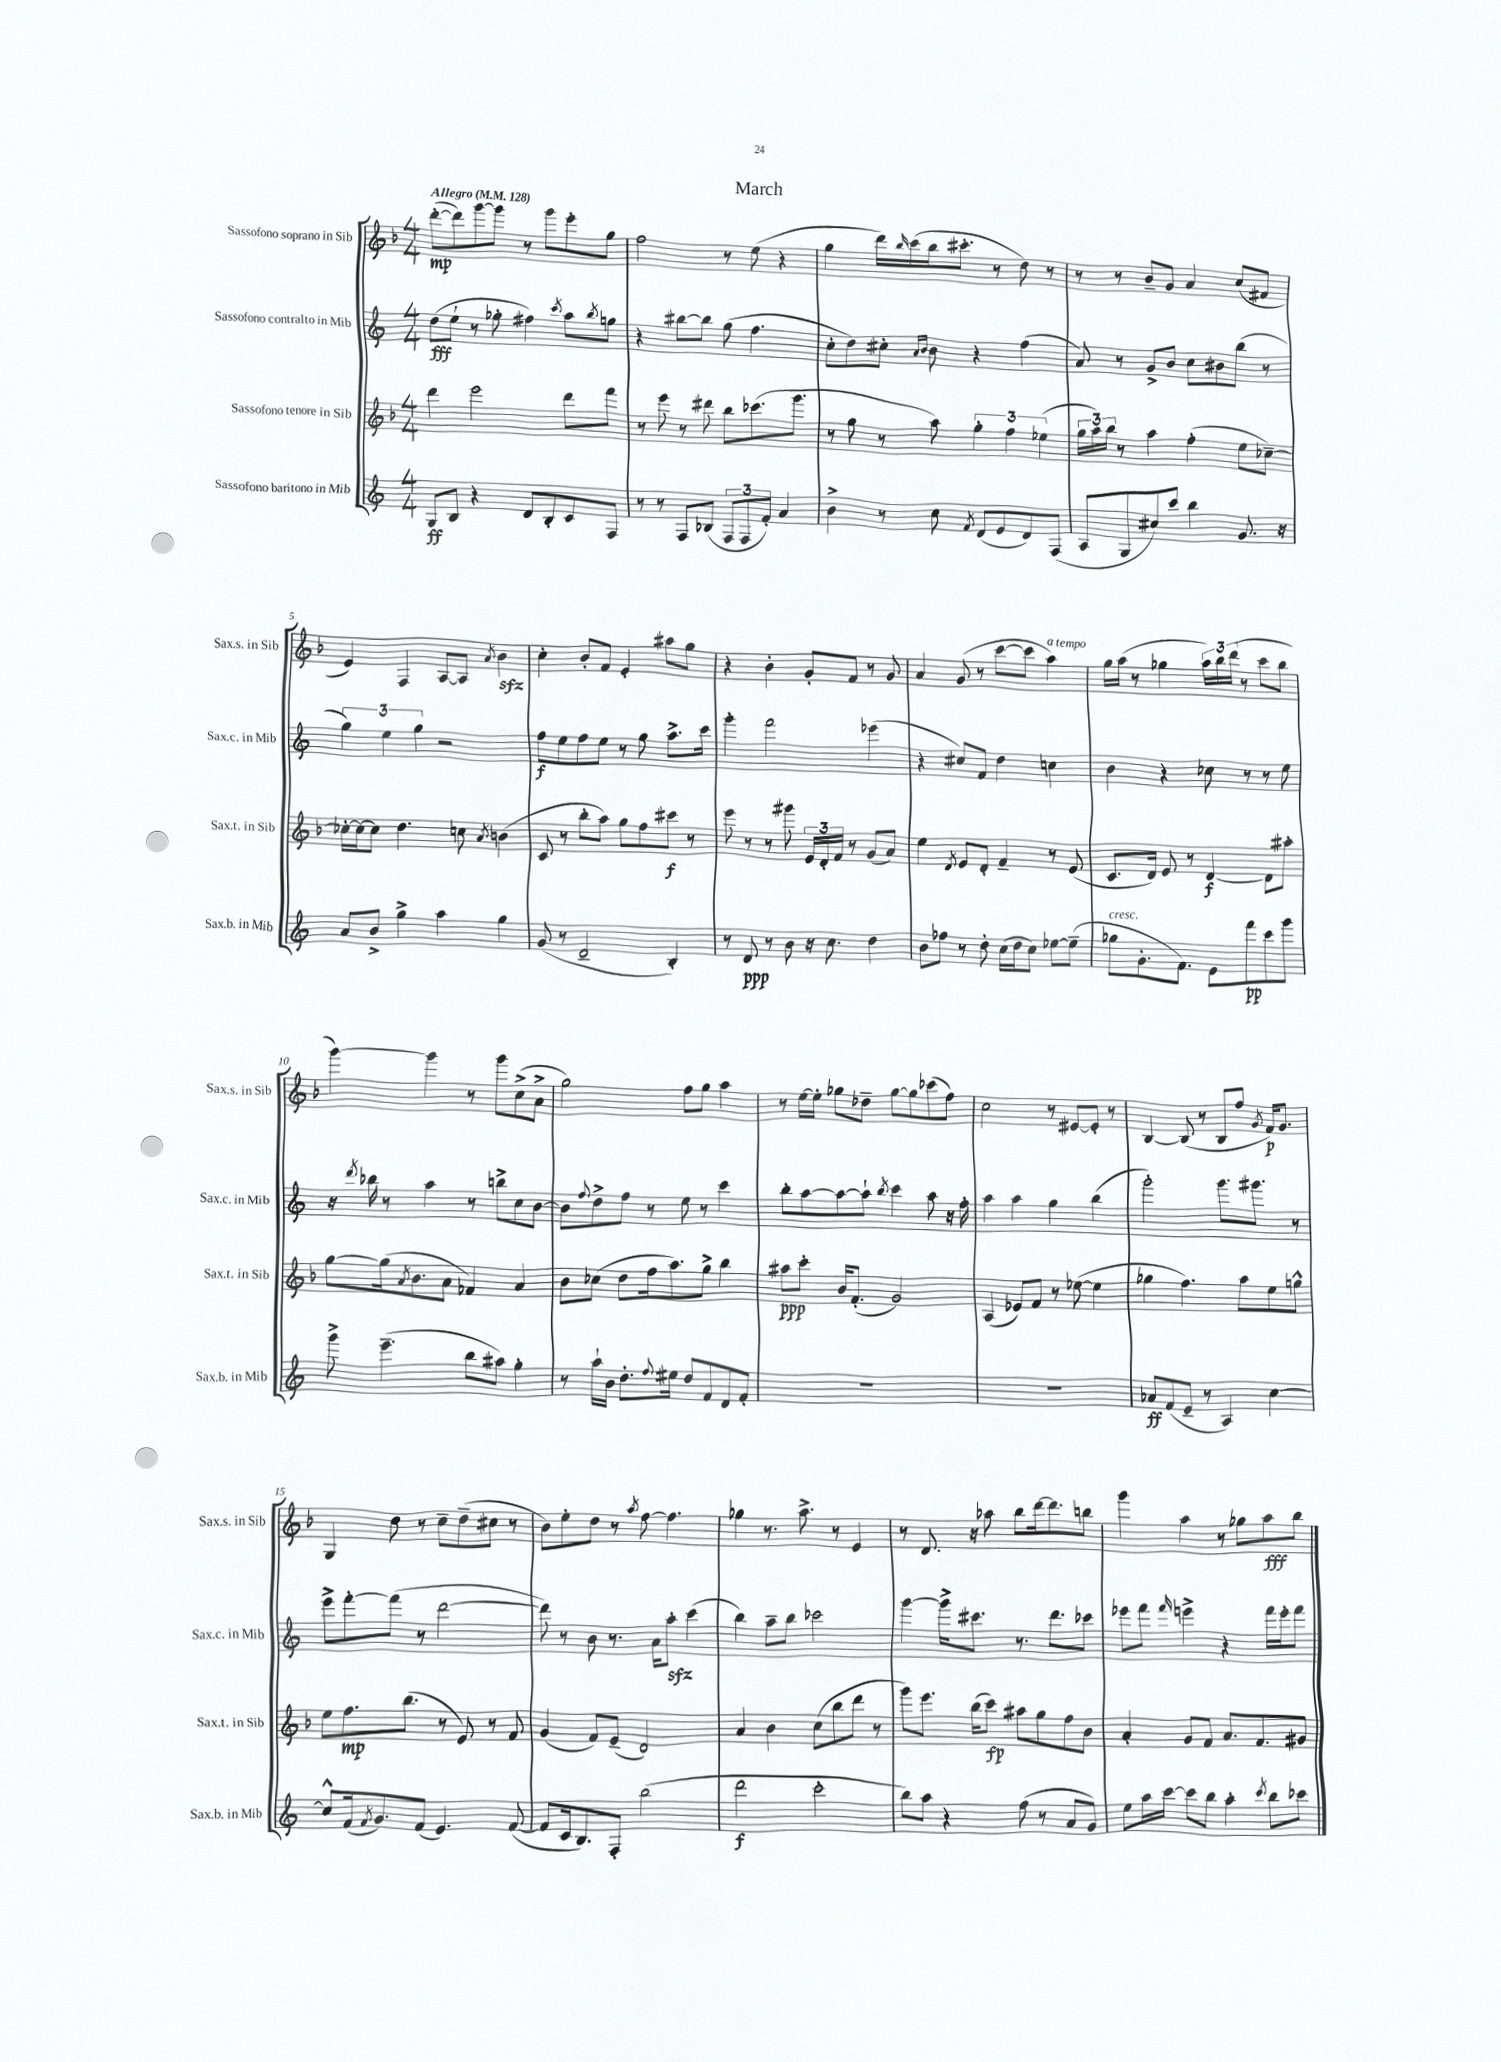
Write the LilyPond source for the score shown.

\header { title = "March" }
<<
\new StaffGroup <<
\new Staff = "s0" \with { instrumentName = "Sassofono soprano in Sib" shortInstrumentName = "Sax.s. in Sib" } {
    \clef treble \key f \major \numericTimeSignature \time 4/4 \tempo "Allegro" 4 = 128
    d'''8~-.\mp( d'''8) g'''8~ g'''8 r8 g'''8 e'''8-. g''8 |
    f''2 r8 e''8( r4 |
    g''4 d'''16) \grace { bes''16 } c'''16( bes''16 cis'''8.-. r8 d''8) r8 |
    r8 r8 bes'8-- g'8 a'4 c''8( fis'8 |
    e'4) f4 a8~ a8 \acciaccatura { a'8 } bes'4\sfz |
    c''4-. bes'8-. f'8 e'4-. ais''8 g''8 |
    r4 bes'4-. g'8-. f'8 r8 g'8 |
    a'4 g'8( r8 c'''8~ c'''8 a''4^\markup { \italic "a tempo" }) |
    g''16 a''16( r8 ges''4 \tuplet 3/2 { a''16) bes''16 d'''16( } r8 c'''8 bes''8 |
    g'''4~) g'''4 r8 g'''8 c''8->( a'8-> |
    g''2) f''8 g''8 a''4 |
    r8 e''16~ e''16-. ges''8 des''8-- ges''8~ ges''8 ces'''8( f''8) |
    c''2 r8 eis'8~ eis'8-. r8 |
    bes4~ bes8( r8 bes8 f''8 \acciaccatura { g'8 } f'16\p) g'8. |
    g4 d''8 r8 c''8-- d''8--( cis''8 r8 |
    bes'8) e''8-. d''8 r8 \acciaccatura { a''8 } f''8~ f''4. |
    ges''4 r8. a''8.-> r8 e'4 |
    r8 d'8. r16 aes''8 bes''8 d'''16~ d'''8. b''8 |
    g'''4 a''4 r8 ges''8 a''8\fff bes''8 \bar "|." |
}
\new Staff = "s1" \with { instrumentName = "Sassofono contralto in Mib" shortInstrumentName = "Sax.c. in Mib" } {
    \clef treble \key c \major \numericTimeSignature \time 4/4
    d''8\fff( e''8-! r8 ges''8-. fis''4) \acciaccatura { c'''8 } a''8 \acciaccatura { b''8 } g''8 |
    r4 bis''8~ bis''8 g''8( f''4. |
    c''8-. d''8) cis''8-. \grace { a'16 b'16 } b'8 r4 f''4( |
    a'8) r8 g'8-> b'8 c''8 bis'8 b''8( r8 |
    \tuplet 3/2 { g''4) e''4 g''4 } r2 |
    f''8\f e''8 f''8 e''8 r8 g''8 a''8.-> c'''16 |
    g'''4-. f'''2 ees'''4( |
    r4 cis''8) f'8 d''4 c''4 |
    b'4 r4 ces''8 r8 r8 e''8 |
    r16 \acciaccatura { d'''8 } bes''16 r8 a''4 r8 b''8-> c''8 b'8~ |
    b'8 \appoggiatura { f''8 } d''8-> f''8 r8 e''8 r8 c'''4 |
    b''8-. a''8~ a''8~ a''8-! \acciaccatura { b''8 } c'''4 a''8 r16 f''16-. |
    a''4 a''4 g''4 b''4( |
    g'''2-.) g'''8. gis'''8. r8 |
    e'''8-> f'''8~-. f'''8( r8 d'''2~ |
    d'''8) r8 b'8 r8. a'16 a''8-.\sfz c'''4( |
    b''4) a''8-- b''8 ces'''2 |
    g'''4~ g'''16-> cis'''8. r8. d'''8. ces'''8 |
    ees'''8 f'''8 \grace { f'''16 } e'''4-> r4 f'''16 e'''16-. f'''8 \bar "|." |
}
\new Staff = "s2" \with { instrumentName = "Sassofono tenore in Sib" shortInstrumentName = "Sax.t. in Sib" } {
    \clef treble \key f \major \numericTimeSignature \time 4/4
    d'''4 e'''2 d'''8 f'''8 |
    r8 e'''8 r8 dis'''8 bes''8 ces'''8.( g'''8. |
    r8 g''8 r8 a''8) \tuplet 3/2 { g''4-. f''4 ees''4( } |
    \tuplet 3/2 { g''16 a''16) bes''16 } r8 a''4 f''4-.( e''8 ces''8~--) |
    ces''16~-. ces''16~ ces''8 d''4. c''8 \acciaccatura { a'8 } b'4( |
    c'8 r8 bes''8-. a''8) g''8 f''8 cis'''8\f r8 |
    e'''8 r8 r8 gis'''8 \tuplet 3/2 { e'16 d'16-. f'16 } r8 g'8( a'8) |
    e''4 \acciaccatura { d'8 } e'8 d'8-. f'4-- r8 e'8( |
    c'8. d'16) e'8 r8 d'4~\f d'8 ais''8-. |
    g''8~ g''16( \acciaccatura { a'8 } bes'8. a'8 fes'4) a'4 |
    bes'8 ces''8( d''8 f''16 a''8.) g''8-> bes''4 |
    ais''8\ppp c'''8-. bes'16 f'8.-.( g'2) |
    a4( ees'8) f'8 r8 ees''8~( ees''4 |
    ges''4 f''4.) a''8 e''8 g''8-^ |
    e''8 f''8.\mp bes''8.( r8 e'8) r8 f'8 |
    g'4( f'8) e'8--( d'2) |
    a'4 bes'4 c''8( bes''8 d'''8 r8 |
    g'''8) e'''8. bes''16( c'''8\fp) ais''8 g''8 f''8 bes'8 |
    a'4-. g'8 f'8 a'8. f'8. gis'8 \bar "|." |
}
\new Staff = "s3" \with { instrumentName = "Sassofono baritono in Mib" shortInstrumentName = "Sax.b. in Mib" } {
    \clef treble \key c \major \numericTimeSignature \time 4/4
    g8\ff b8 r4 d'8 b8-. c'8 f8 |
    r8 r8 f8 bes8( \tuplet 3/2 { f8 f8 f'8-.) } a'4 |
    b'4-> r8 c''8 \acciaccatura { f'8 } d'8( e'8 d'8) f8( |
    a8 g8 cis''8) c'''8 b''4 g'8. r16 |
    a'8 b'8-> g''4-> a''4 g''4 |
    g'8( r8 d'2-- b4-.) |
    r8 d'8\ppp r8 b'8 r16 c''8. d''4 |
    b'8 fes''8 r8 d''8-. c''16( d''16 c''8) ees''8~ ees''8--( |
    ges''8^\markup { \italic "cresc." } g'8.-. f'8.) e'8 f'''8\pp c'''8 g'''8 |
    g'''8-> e'''4.--( b''8 ais''8) g''4-. |
    r8 a''16-! b'16 d''8.-. \appoggiatura { f''8 } eis''16 d''8 f'8 d'8 f'8-. |
    R1 |
    R1 |
    aes'8\ff f'8( e'8-- r8 a4) c''4~ |
    c''8-^ f'16( \acciaccatura { f'8 } g'8.) f'8( e'4.) f'8~( |
    f'8 c'16 b8.) f8-. b''2( |
    d'''2\f c'''2-. |
    b''8) a''8 r4 f''8( r8 a'8 g'8) |
    e''8 a''16 c'''16~ c'''8 b''8 a''4-. \acciaccatura { c'''8 } b''8 ces'''8 \bar "|." |
}
>>
>>
